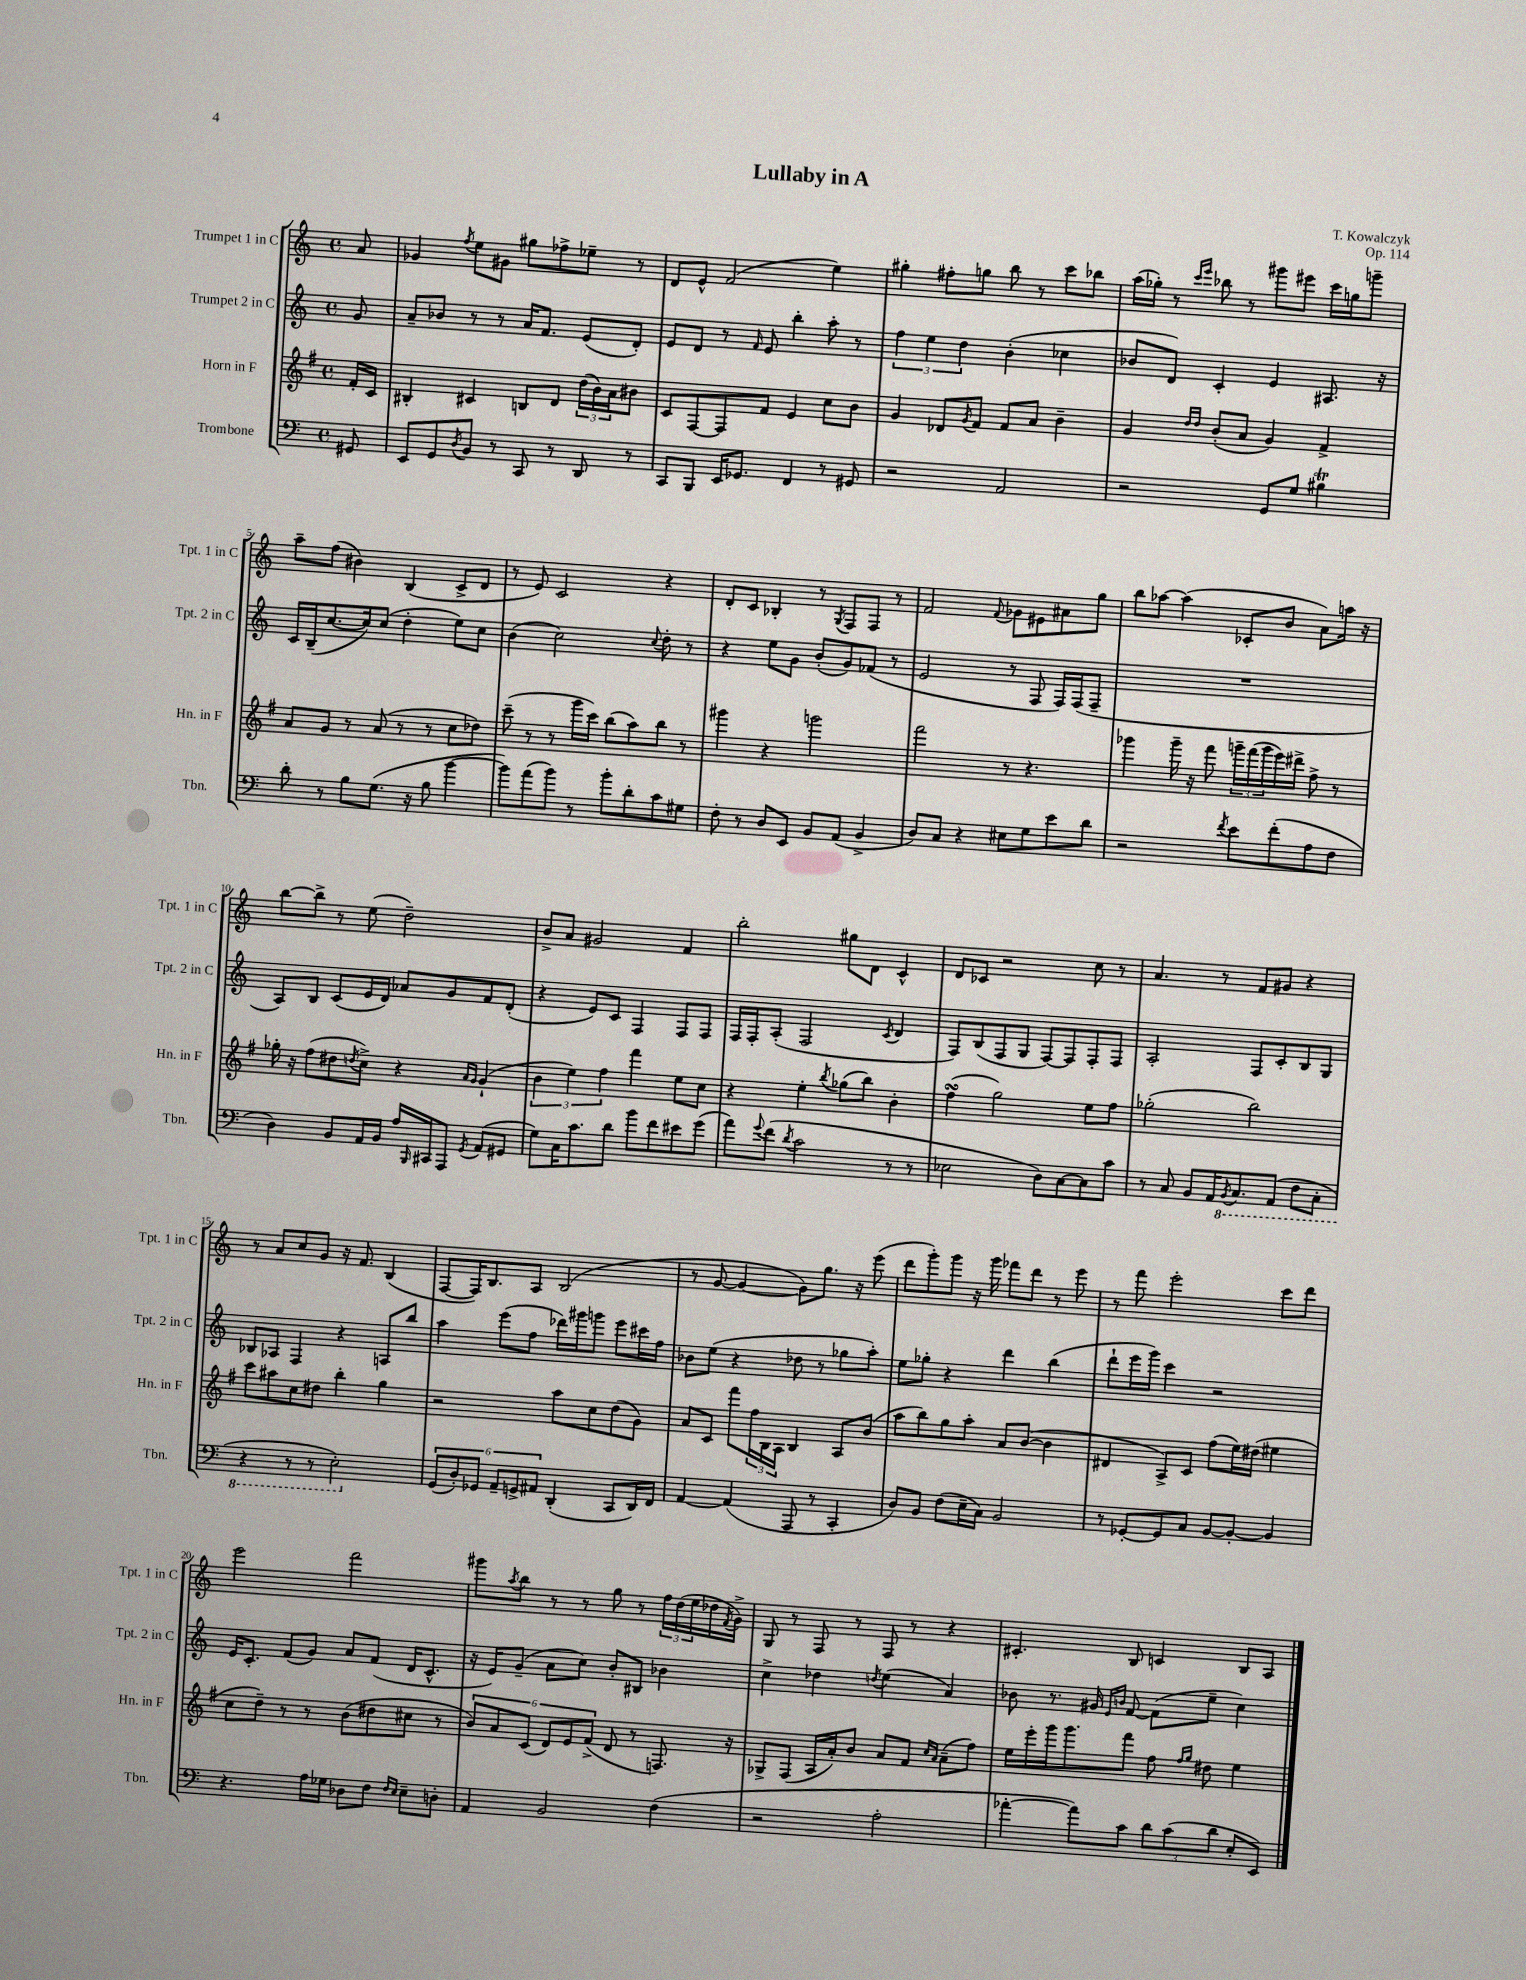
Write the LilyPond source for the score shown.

\header { title = "Lullaby in A" composer = "T. Kowalczyk" opus = "Op. 114" }
<<
\new StaffGroup <<
\new Staff = "s0" \with { instrumentName = "Trumpet 1 in C" shortInstrumentName = "Tpt. 1 in C" } {
    \clef treble \key c \major \defaultTimeSignature \time 4/4 \partial 8
    a'8 |
    ges'4 \acciaccatura { f''8 } e''8 gis'8 gis''8 fes''8-> ees''8-- r8 |
    d'8 e'8-^ f'2( e''4) |
    gis''4-. fis''8-. g''8 b''8 r8 c'''8 bes''8 |
    a''16( ges''16-.) r8 \grace { c'''16 e'''16 } bes''8 r8 gis'''8 eis'''8 c'''16 g''16 g'''8-- |
    a''8-- f''8( bis'4) b4( c'8-> d'8 |
    r8 e'8) c'2 r4 |
    d'8-. c'8 bes4-. r8 \acciaccatura { g8 } f8 f8 r8 |
    f'2 \appoggiatura { f'8 } ges'8 eis'8 ais'8 g''8 |
    b''8 aes''8~ aes''4( ces'8-. b'8 a'8) a''16 r16 |
    b''8~ b''8-> r8 e''8( d''2--) |
    b'8-> a'8 gis'2 f'4 |
    b''2-. gis''8 d'8 c'4-^ |
    d'8 ces'8 r2 c''8 r8 |
    a'4. r8 f'8 gis'8 r4 |
    r8 a'8 c''8 g'8 r16 f'8. b4( |
    f8~ f16) b8. a8 b2( |
    r8 g'8~ g'4~ g'8) g''8. r16 e'''8( |
    d'''8 g'''8-.) g'''8 r16 g'''16 fes'''8 d'''8 r8 e'''8 |
    r8 f'''8 e'''2-. c'''8 d'''8 |
    e'''2 f'''2 |
    gis'''8 \acciaccatura { a''8 } b''8 r8 r8 g''8 r8 \tuplet 3/2 { f''16 d''16( e''16 } des''16 \acciaccatura { f'8 } g'16->) |
    g8 r8 f8 r8 f8 r8 r4 |
    cis'4.-. b8 c'4 b8 a8 \bar "|." |
}
\new Staff = "s1" \with { instrumentName = "Trumpet 2 in C" shortInstrumentName = "Tpt. 2 in C" } {
    \clef treble \key c \major \defaultTimeSignature \time 4/4 \partial 8
    g'8 |
    a'8-- bes'8 r8 r8 a'16 f'8. e'8( d'8-.) |
    e'8 d'8 r8 \grace { f'16 } e'8 b''4-. a''8-. r8 |
    \tuplet 3/2 { f''4 e''4 d''4 } b'4-.( ces''4 |
    bes'8 d'8) c'4-. e'4 ais8. r16 |
    c'16 b16--( c''8.~ c''16) c''8( d''4-. e''8) c''8 |
    b'4( c''2) \appoggiatura { c''8 } d''8-. r8 |
    r4 e''8 g'8 b'8-.( g'8) fes'8( r8 |
    e'2 r8 f8 f16) f16( f8-- |
    R1 |
    a8) b8 c'8( e'16 d'16) aes'8 g'8 f'8 d'8-.( |
    r4 e'8) c'8 f4 f8 f8 |
    f16 f16-. a8-.( f2 \acciaccatura { c'8 } d'4 |
    f8) b8( f8 g8 f8~) f8 f8-. f8 |
    a2-. f8 c'8-. b8 g8 |
    bes8 aes8 f4 r4 a8 b''8 |
    a''4 e'''8( f''8 des'''16) gis'''16 g'''8 e'''8 cis'''16 f''16 |
    bes'8 e''8( r4 des''8 r8 ges''8 a''8-.) |
    e''8 ges''8-. r4 d'''4 b''4( |
    d'''8-! e'''16 g'''16) c'''4 r2 |
    e'16 c'8.-. f'8( g'8) a'8 f'8( d'16 c'8.-^ |
    r16 e'16) g'8--( a'8 c''8) b'8-. bis8 bes'4 |
    c''4-> des''4 \acciaccatura { d''8 } e''4( a'4) |
    bes'8 r8. gis'16 \grace { e'16 b'16 } f'8~ f'8( e''8-- c''4) \bar "|." |
}
\new Staff = "s2" \with { instrumentName = "Horn in F" shortInstrumentName = "Hn. in F" } {
    \clef treble \key g \major \defaultTimeSignature \time 4/4 \partial 8
    fis'16-. c'16 |
    bis4-. cis'4 b8 d'8 \tuplet 3/2 { d''16( b'16) a'16 } bis'8 |
    c'8 fis8~ fis8 fis'8 e'4 c''8 b'8 |
    g'4 des'8 \acciaccatura { g'8 } fis'8 fis'8 a'8 b'4-- |
    g'4 \grace { d''16 d''16 } b'8-.( a'8 g'4) fis'4-> |
    a'8 g'8 r8 a'8( r8 r8 c''8 des''8) |
    c'''8--( r8 r8 g'''16 c'''16) b''8( a''8) b''8 r8 |
    gis'''4 r4 g'''2 |
    fis'''2 r8 r4. |
    ges'''4 ges'''16-- r16 fis'''8 \tuplet 3/2 { g'''16-- fis'''16( g'''16 } e'''16) dis'''16-> fis''8-> r8 |
    ges''16-. r16 fis''8( dis''8 \acciaccatura { d''8 } c''8->) r4 \grace { a'16 g'16 } g'4-!( |
    \tuplet 3/2 { b'4 e''4) fis''4 } fis'''4 e''8 c''8 |
    r4 e''4-. \acciaccatura { b''8 } ges''8( b''8) b'4-. |
    fis''4\turn( g''2) e''8 fis''8 |
    ges''2-.( b''2) |
    c'''8 ais''8 c''8 dis''8 b''4-. g''4 |
    r2 a''8 c''8 d''8( g'8) |
    a'8 c'8 fis'''8 \tuplet 3/2 { fis''16 b16 a16 } b4 a8 b'8( |
    a''8 b''8) g''8 a''8-. a'8 b'8~( b'4 |
    dis'4 a8->) c'8 fis''8( e''16) dis''16( eis''4 |
    c''8 d''8--) r8 r8 b'8( dis''8 cis''8 r8 |
    \tuplet 6/4 { b'8) a'8 c'8( d'8) e'8 fis'8->( } d'8 r8 f8.) r16 |
    ges8-> fis8( a16 a'16-.) b'8 a'8 fis'8 \grace { c''16 a'16 } a'8--( fis''8) |
    e''16 e'''16-. g'''16 g'''8. fis'''8 fis''8 \grace { fis''16 g''16 } dis''8 e''4 \bar "|." |
}
\new Staff = "s3" \with { instrumentName = "Trombone" shortInstrumentName = "Tbn." } {
    \clef bass \key c \major \defaultTimeSignature \time 4/4 \partial 8
    gis,8 |
    e,8 g,8 \acciaccatura { d8 } b,8 r8 c,8 r8 d,8 r8 |
    c,8 b,,8 e,16 ges,8. f,4 r8 gis,8 |
    r2 a,2 |
    r2 g,8 g8 bis4\trill |
    d'8-. r8 b8 g8.( r16 b8 b'4~ |
    b'8) a'8( b'8) r8 b'8-. d'8-. c'8 gis8 |
    f8-. r8 d8 e,8 b,8 a,8( b,4-> |
    d8) c8 r4 eis8 g8 e'8 d'8 |
    r2 \acciaccatura { f'8 } e'8 f'8-.( a8 f8 |
    d4) b,8 a,16 b,16 a16 \grace { b,,16 } cis,16 a,,8 \acciaccatura { g,8 } a,8( gis,8 |
    g8) c16 c'8. d'8 b'8 f'8 eis'8 g'8( |
    a'8) \appoggiatura { g'8 } f'8( \acciaccatura { d'8 } c'2 r8 r8 |
    ees2 d8) c8~ c8 c'8 |
    r8 c8 b,8 a,16 \ottava #-1 \acciaccatura { b,,8 } c,8. a,,8( f,8 c,8-. |
    r4 r8 r8 e,2-.) \ottava #0 |
    \tuplet 6/4 { g,8( d8-.) ges,8 a,8-- g,8-> ais,8 } d,4-.( c,8 d,16) f,16 |
    a,4~ a,4( a,,8 r8 c,4-. |
    d8) b,8 f8( e16-- c16) b,2 |
    r8 ges,8~-. ges,8 c8 b,8~ b,8~-. b,4 |
    r4. a16 ges16 des8 f8 \grace { f16 e16 } e8-- d8-. |
    a,4 b,2 f4( |
    r2 a2-. |
    aes'4~-. aes'8) c'8 \tuplet 3/2 { d'8 c'8( d'8 } e8-. e,8) \bar "|." |
}
>>
>>
